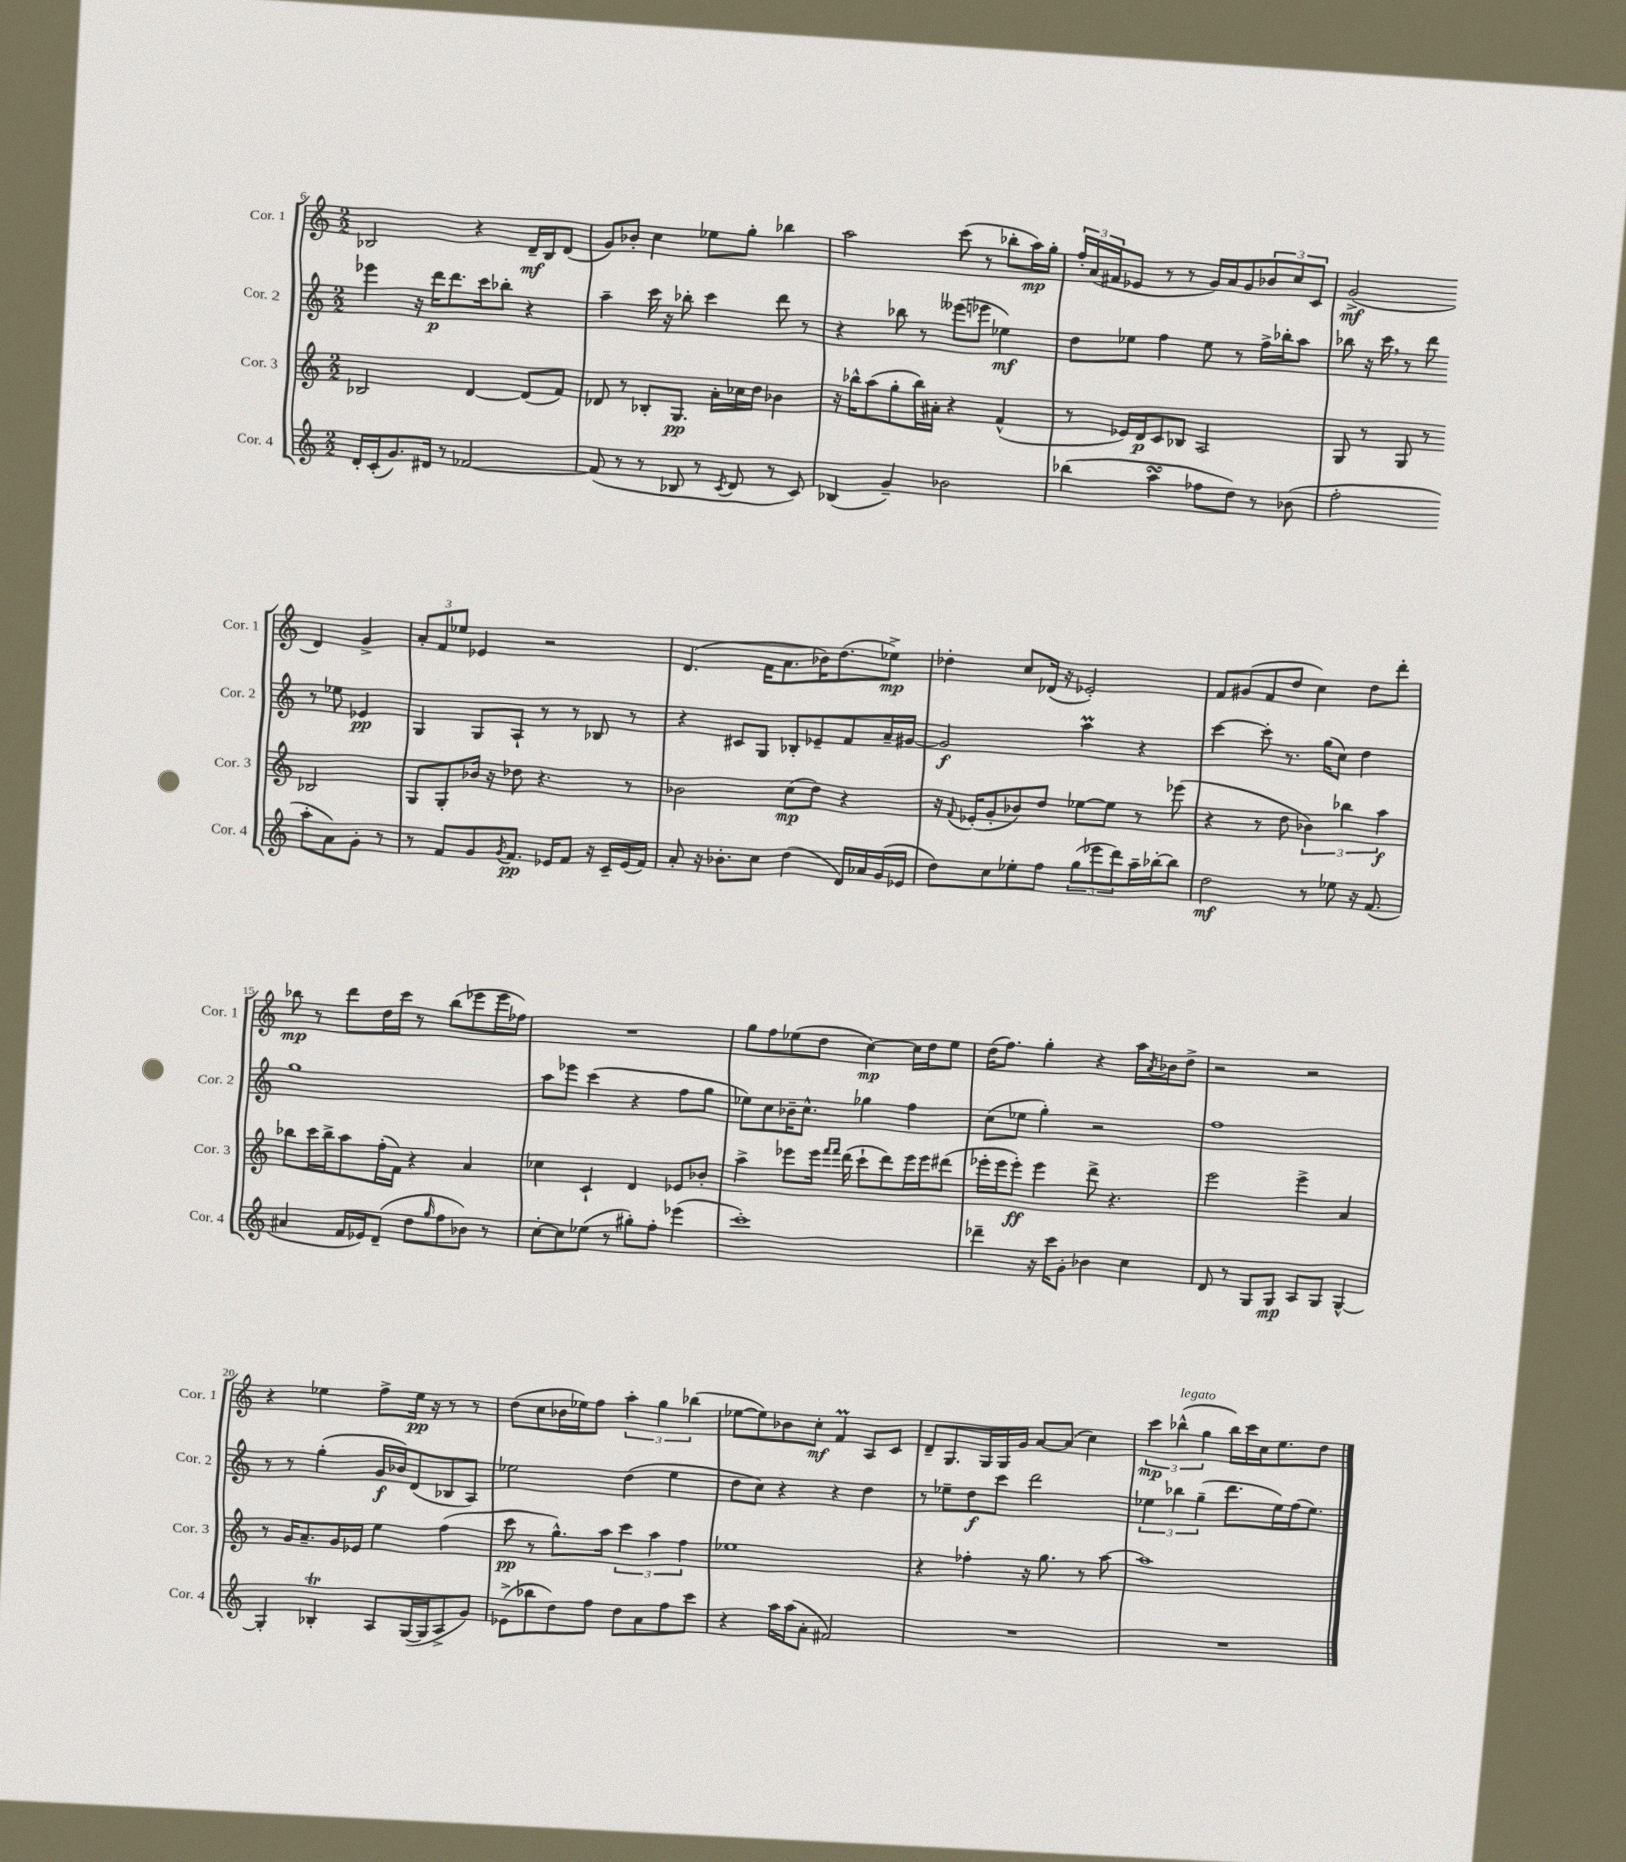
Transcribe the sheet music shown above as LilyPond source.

<<
\new StaffGroup <<
\new Staff = "s0" \with { instrumentName = "Cor. 1" shortInstrumentName = "Cor. 1" } {
    \clef treble \key c \major \numericTimeSignature \time 2/2
    bes2 r4 d'16--\mf bes16 d'8( |
    g'8) bes'8-. c''4 ees''8 g''8-. bes''4 |
    a''2 c'''8( r8 bes''8-. a''16\mp) g''16-. |
    \tuplet 3/2 { f''16-. a'16( fis'16 } ees'8 r8 r8 g'16) a'16 g'8 \tuplet 3/2 { bes'8 c''8 c'8 } |
    g'2->\mf( d'4) g'4-> |
    \tuplet 3/2 { a'8-. f'8 ees''8 } ees'4 r2 |
    d'4.( f'16 a'8. bes'16) d''8.( ees''8->\mp) |
    des''4-. c''8 des'16( r16 ees'2-.) |
    f'8 gis'8( f'8 d''8 c''4) d''8 d'''8-. |
    bes''8\mp r8 d'''8 d''16 c'''16 r8 bes''8( ees'''8 ees'''16 fes''16) |
    R1 |
    g''8 f''8 ees''8( d''8 c''4~\mp) c''16 d''16 ees''8 |
    d''16( f''8.) g''4-. r4 a''16 \acciaccatura { a'8 } bes'16 d''8-> |
    r2 r2 |
    r4 ees''4 f''8-> ees''16\pp r16 r8 r8 |
    d''8( c''8 bes'16 ees''16) f''8 \tuplet 3/2 { a''4-. g''4 bes''4( } |
    ees''8~ ees''8) bes'8 c''8-.\mf f'4\prall a8 c'8 |
    d'8-- g8. g16 g16 g'16 a'8~ a'8( c''4) |
    \tuplet 3/2 { c'''4\mp bes''4-^^\markup { \italic "legato" }( g''4 } bes''16) c'''16 c''16 e''8. d''8 \bar "|." |
}
\new Staff = "s1" \with { instrumentName = "Cor. 2" shortInstrumentName = "Cor. 2" } {
    \clef treble \key c \major \numericTimeSignature \time 2/2
    ees'''4 r16 d'''16\p d'''8. c'''16 bes''8-. r4 |
    a''4-- c'''16 r16 bes''8-. c'''4 d'''8 r8 |
    r4 bes''8 r8 eeses'''8( ees'''8 ees''4\mf) |
    d''8 ees''8 f''4 ees''8 r8 f''16-> bes''16-. a''8 |
    bes''8 r16 c'''16 \breathe r8 d'''8 r8 ees''8 ees'4\pp |
    g4 g8 a8-! r8 r8 bes8 r8 |
    r4 cis'8 g8 bes8-. ees'8-- f'8 a'16-- gis'16~ |
    gis'2\f a''4\prall r4 |
    c'''4~ c'''8-. r8. g''16( c''8) d''4 |
    g''1 |
    a''8 ees'''8 c'''4( r4 f''8 g''8 |
    ees''8) c''8 bes'16-- c''8.-^ ges''4 f''4 |
    c''8( ees''8 g''4-.) r2 |
    f''1 |
    r8 r8 g''4-.( g'16\f bes'16) d'8( bes8 a8) |
    ees''2 d''4( ees''4 |
    d''8 c''8) r4 r4 d''4 |
    r8 ees''8-- d''8\f c'''8 d'''2 |
    \tuplet 3/2 { ees''4 bes''4 g''4--( } d'''8. ees''16) f''16( ees''8.) \bar "|." |
}
\new Staff = "s2" \with { instrumentName = "Cor. 3" shortInstrumentName = "Cor. 3" } {
    \clef treble \key c \major \numericTimeSignature \time 2/2
    bes2 d'4~ d'8( f'8) |
    des'8 r8 bes8-. g8.\pp a'16-. ces''16 d''16 bes'4 |
    r16 bes''16-^ a''8( g''8-. bes''16) ais'16-. r4 f'4-^( |
    r8 ees'16) d'16\p c'8 bes8 a2 |
    g8 r8 g8 r8 bes2 |
    g8 g8-. bes'16 r16 des''8 r4. r8 |
    bes'2 c''8\mp( d''8) r4 |
    r16 \appoggiatura { f'8 } ees'16-.( g'8-. bes'8) d''8 ees''8~ ees''8 r8 ees'''8( |
    r4 r8 d''8 \tuplet 3/2 { bes'4) bes''4 a''4\f } |
    bes''8 c'''16 bes''16-> a''8 f''16-.( f'16) r4 a'4 |
    ces''4 c'4-! d'4 ees'8 bes'8-. |
    a''4-> ees'''8 ees'''16 \grace { f'''16 f'''16 } d'''16( c'''8-! d'''8) ees'''16 ees'''16 dis'''8( |
    ees'''16-. ees'''16 ees'''8-.\ff) ees'''4 d'''8-> r4. |
    e'''2 e'''4-> a'4 |
    r8 g'16 a'8.-- g'16 ees'16 e''4 f''4( |
    c'''8\pp r8 g''8.-^) a''16 \tuplet 3/2 { c'''4 a''4 f''4 } |
    ees''1 |
    r4 fes''4-. r16 g''8. r8 a''8~ |
    a''1 \bar "|." |
}
\new Staff = "s3" \with { instrumentName = "Cor. 4" shortInstrumentName = "Cor. 4" } {
    \clef treble \key c \major \numericTimeSignature \time 2/2
    d'16-. c'16-.( g'8.) dis'16 r8 fes'2~ |
    fes'8( r8 r8 bes8 r8 \acciaccatura { c'8 } d'8 r8 c'8) |
    bes4( g'4--) bes'2 |
    bes''4( a''4\turn fes''8 d''8) r8 bes'8( |
    f''2-. a''8-. a'8) g'8-. r8 |
    r8 f'8 g'8 \acciaccatura { g'8 } f'8.\pp ees'16 f'8 r16 c'16-- ees'16( f'16) |
    a'8-. r16 bes'8.-. c''8 d''4( d'16) aes'16 g'16( ees'16 |
    d''8) c''8 ees''8-. f''8 \tuplet 3/2 { g''8( ees'''8 d'''8) } a''16-- bes''16~-. bes''8 |
    d''2\mf r8 ees''8 r16 f'8.( |
    ais'4 f'16 ees'16) d'8--( d''8 \grace { g''16 } f''8 bes'8) r8 |
    c''8~-. c''8 ees''8( r8 gis''8-.) f''8-. ees'''4( |
    c'''1-.) |
    des'''4-- r16 c'''16 g'8-. bes'4 c''4 |
    d'8 r8 g8 g8\mp a8 g8 g4~-^ |
    g4-. bes4-.\trill a8 g16~( g16 a8-> g'8) |
    ees'8->( bes''8 d''8) f''8 d''8 a'8 f''8 c'''8 |
    r4 a''16 a''16( a'8-. fis'2) |
    R1 |
    R1 \bar "|." |
}
>>
>>
\layout { \context { \Score currentBarNumber = #6 } }
